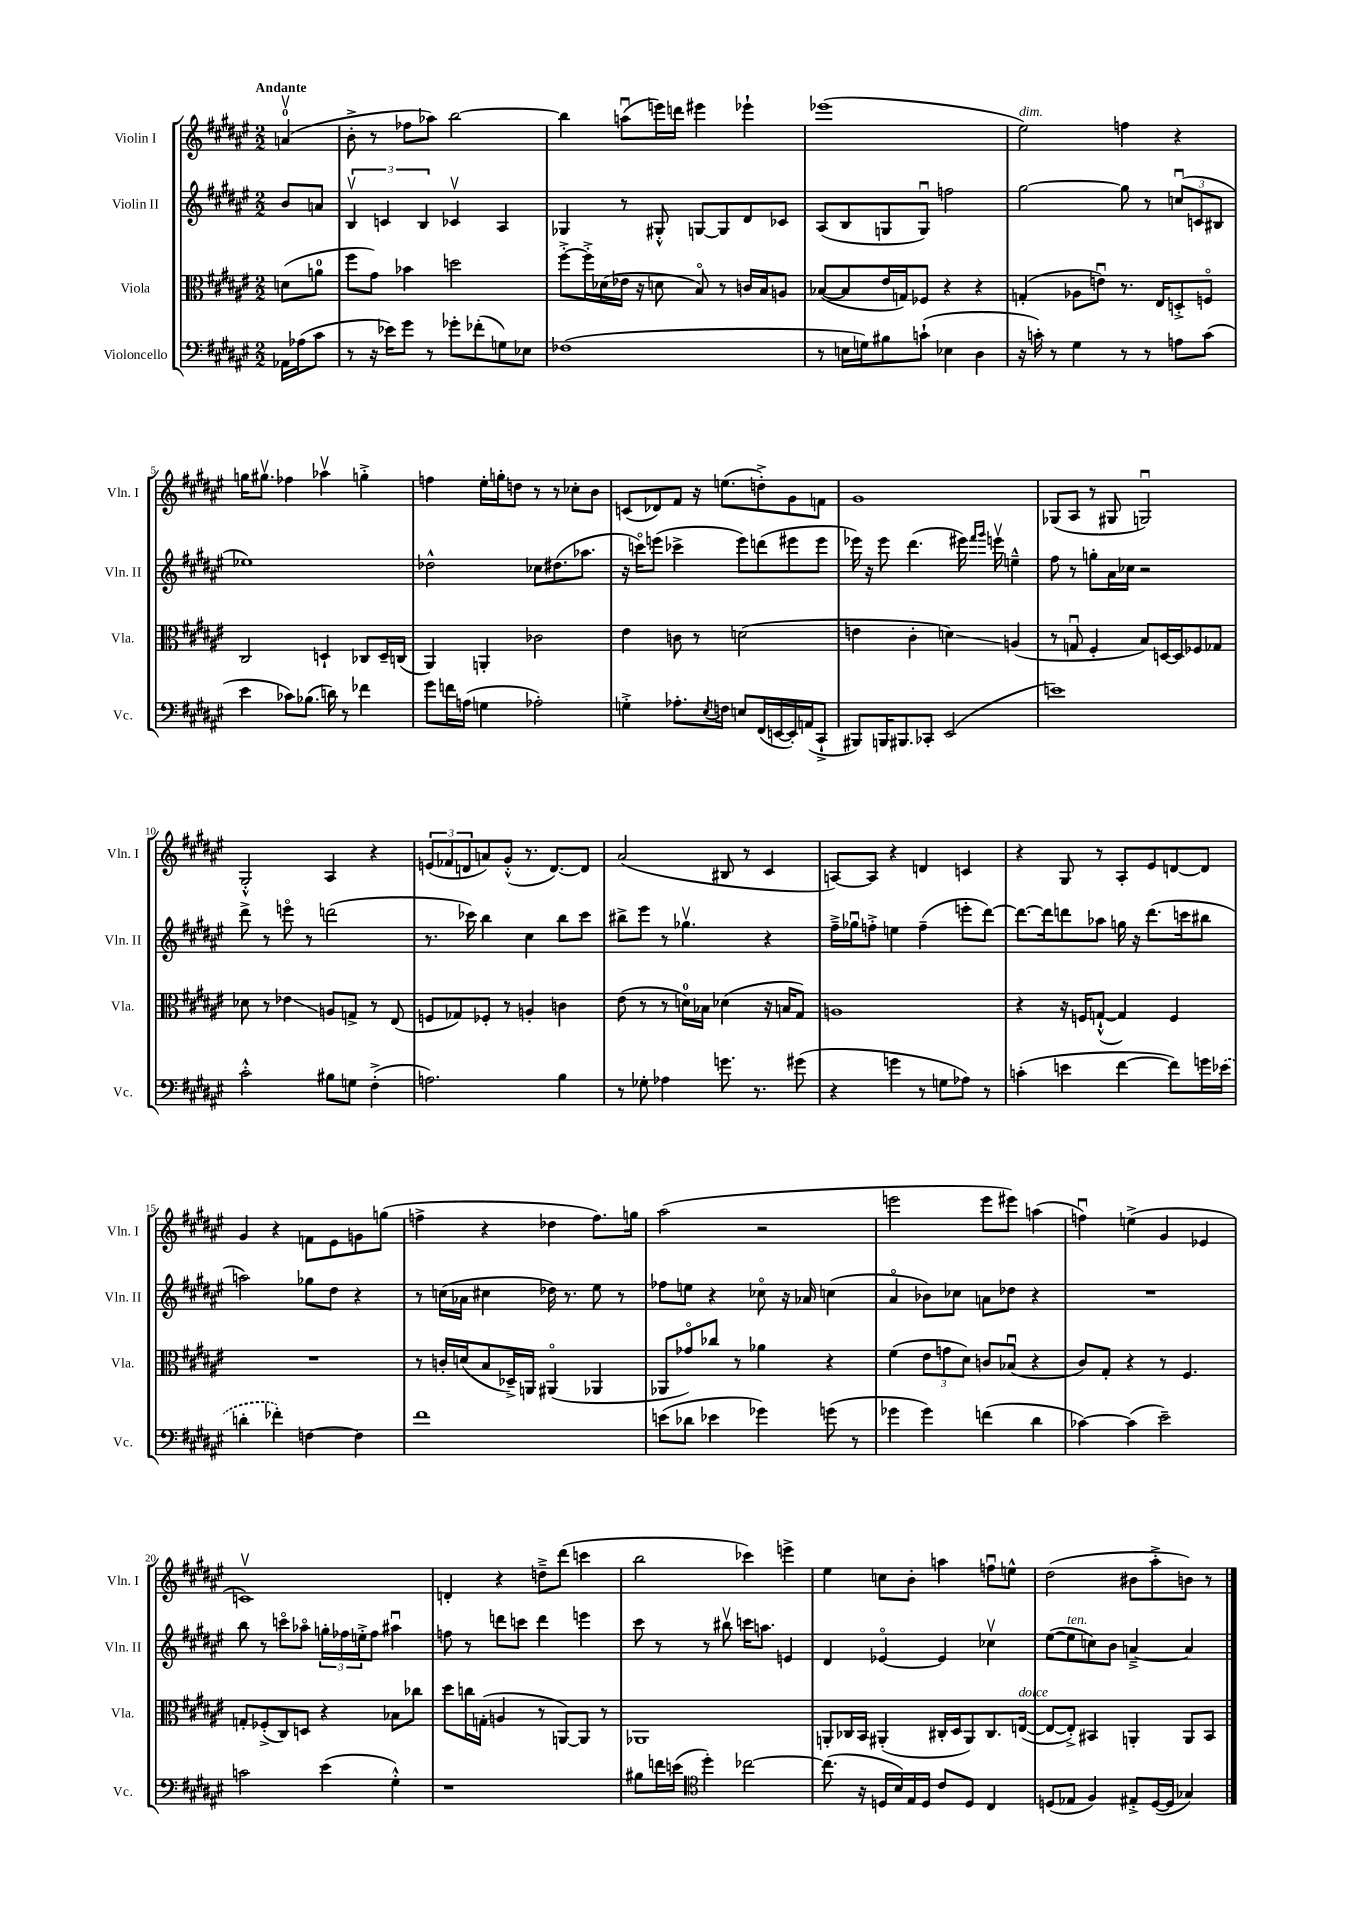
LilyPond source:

<<
\new StaffGroup <<
\new Staff = "s0" \with { instrumentName = "Violin I" shortInstrumentName = "Vln. I" } {
    \clef treble \key fis \major \numericTimeSignature \time 2/2 \partial 4 \tempo "Andante"
    a'4-0\upbow( |
    b'8-.-> r8 fes''8 aes''8) b''2~ |
    b''4 a''8\downbow( e'''16) d'''16 eis'''4 ees'''4-! |
    ees'''1( |
    eis''2^\markup { \italic "dim." }) f''4 r4 |
    g''16 gis''8.\upbow fes''4 aes''4\upbow g''4-.-> |
    f''4 eis''16-. g''16-. d''8 r8 r8 ces''8-. b'8 |
    c'8( des'8) fis'8 r16 e''8.( d''8-.->) gis'8 f'8 |
    gis'1 |
    ges8( ais8 r8 gis8 g2\downbow) |
    gis2-.-^ ais4 r4 |
    \tuplet 3/2 { e'8( fes'8 d'8 } a'8) gis'8-.-^( r8. d'8.~) d'8 |
    ais'2( bis8 r8 cis'4 |
    a8~) a8 r4 d'4 c'4 |
    r4 gis8 r8 ais8-. eis'8 d'8~ d'8 |
    gis'4 r4 f'8 eis'8 g'8 g''8( |
    f''4-> r4 des''4 f''8.) g''16 |
    ais''2( r2 |
    e'''2 e'''8 eis'''8) a''4( |
    f''4\downbow) e''4->( gis'4 ees'4 |
    c'1\upbow) |
    d'4-. r4 d''8---> dis'''8( c'''4 |
    b''2 ces'''4) e'''4-> |
    eis''4 c''8 b'8-. a''4 f''8\downbow e''8-^ |
    dis''2( bis'8 ais''8-.-> b'8) r8 \bar "|." |
}
\new Staff = "s1" \with { instrumentName = "Violin II" shortInstrumentName = "Vln. II" } {
    \clef treble \key fis \major \numericTimeSignature \time 2/2 \partial 4
    b'8 a'8 |
    \tuplet 3/2 { b4\upbow c'4 b4 } ces'4\upbow ais4 |
    ges4 r8 gis8-.-^ g8~ g8 dis'8 ces'8 |
    ais8( b8 g8 g8\downbow) f''2 |
    gis''2~ gis''8 r8 \tuplet 3/2 { c''8\downbow( c'8 bis8 } |
    ees''1) |
    des''2-^ ces''8 dis''8.( aes''8. |
    r16 c'''16\flageolet) e'''8( ces'''4-> e'''8) d'''8( eis'''8 eis'''8 |
    ees'''16) r16 ees'''8 dis'''4.( eis'''16) \grace { fis'''16 gis'''16 } e'''16\upbow e''4---^ |
    fis''8 r8 g''8-. ais'16 ces''16 r2 |
    dis'''8-> r8 e'''8\flageolet r8 d'''2( |
    r8. ces'''16) b''4 cis''4 b''8 ces'''8 |
    bis''8-> eis'''8 r8 ges''4.\upbow r4 |
    fis''16---> ges''16\downbow f''8-.-> e''4 f''4--( e'''8-. dis'''8~) |
    dis'''8.~ dis'''16 d'''8 aes''8 g''16 r16 d'''8.( c'''16 bis''8 |
    a''2) ges''8 dis''8 r4 |
    r8 c''16( aes'16 cis''4 des''16) r8. eis''8 r8 |
    fes''8 e''8 r4 ces''8\flageolet r16 aes'16 c''4( |
    ais'4\flageolet bes'8) ces''8 a'8 des''8 r4 |
    R1 |
    b''8 r8 c'''8\flageolet aes''8\flageolet \tuplet 3/2 { g''16-. fes''16 e''16-.-> } fes''8 ais''4\downbow |
    f''8 r8 d'''8 c'''8 d'''4 e'''4 |
    cis'''8 r8 r8 bis''8\upbow c'''16 a''8. e'4 |
    dis'4 ees'4~\flageolet ees'4 ces''4\upbow |
    eis''8~( eis''8^\markup { \italic "ten." } c''8) b'8 a'4~---> a'4 \bar "|." |
}
\new Staff = "s2" \with { instrumentName = "Viola" shortInstrumentName = "Vla." } {
    \clef alto \key fis \major \numericTimeSignature \time 2/2 \partial 4
    d'8( a'8-0 |
    fis''8 gis'8) bes'4 d''2 |
    fis''8~-.-> fis''16-.-> des'16( ees'16 r16 d'8 b8\flageolet) r8 c'16 b16 a8 |
    bes8~( bes8 eis'16 g16) fes8 r4 r4 |
    g4-.( aes8 e'8\downbow) r8. eis16 d8-.-> f8\flageolet |
    cis2 d4-! ces8 d16-- c16( |
    ais,4) a,4-. ces'2 |
    eis'4 c'8 r8 d'2( |
    e'4 cis'4-. d'4\glissando) a4( |
    r8 g8\downbow fis4-. b8) d16~ d16 fes8 ges8 |
    des'8 r8 ees'4\glissando a8 g8-> r8 eis8( |
    f8 ges8) fes8-. r8 a4-. c'4 |
    eis'8( r8 r8 d'16-0) bes16 des'4( r16 b16 gis8) |
    a1 |
    r4 r16 f16 g8~-!-^( g4) f4 |
    R1 |
    r8 c'16-. d'16( b8 des16--->) a,16 ais,4\flageolet( aes,4 |
    aes,8 ges'8\flageolet) ces''8 r8 aes'4 r4 |
    fis'4( \tuplet 3/2 { eis'8 g'8 dis'8) } c'8 bes8\downbow( r4 |
    cis'8) gis8-. r4 r8 fis4. |
    g8-. fes8-.->( cis8) d8 r4 bes8 ces''8 |
    dis''8 c''16 g16-.( a4 r8 a,8~) a,8 r8 |
    aes,1 |
    a,8-. ces16 b,16 ais,4-.( cis16-. dis16 ais,8) cis8. e16~^\markup { \italic "dolce" }( |
    e8~ e8-.->) bis,4 a,4-. a,8 bis,8 \bar "|." |
}
\new Staff = "s3" \with { instrumentName = "Violoncello" shortInstrumentName = "Vc." } {
    \clef bass \key fis \major \numericTimeSignature \time 2/2 \partial 4
    aes,16 aes16( cis'8 |
    r8 r16 ees'16) gis'8 r8 ges'8-. fes'8-.( g8) ees8 |
    fes1( |
    r8 e16 g16) bis8 c'8-!( ees4 dis4 |
    r16 c'16-.) r8 gis4 r8 r8 a8 c'8( |
    eis'4 ces'8) bes8.( d'16) r8 fes'4 |
    gis'8 f'16 a16( g4 aes2-.) |
    g4-.-> aes8.-. \acciaccatura { eis8 } f16 e8 fis,16( e,16~ e,16-.) a,16( cis,8-!-> |
    bis,,8) b,,16 bis,,8. ces,8-. eis,2( |
    e'1) |
    cis'2-.-^ bis8 g8 fis4-.->( |
    a2.) b4 |
    r8 ges8-. aes4 g'8. r8. gis'8( |
    r4 g'4 r8 g8 aes8) r8 |
    c'4-.( e'4 fis'4~ fis'8) g'16 \once \slurDashed ees'16( |
    d'4-. fes'4-.) f4~ f4 |
    fis'1 |
    e'8( des'8 ees'4 ges'4) g'8( r8 |
    ges'4 ges'4) f'4( dis'4 |
    ces'4~) ces'4( eis'2--) |
    c'2 eis'4( gis4-.-^) |
    r1 |
    bis8 f'16 e'16( \clef tenor dis''4-.) ces''2~ |
    ces''8.( r16 d16 b16) eis16 d16 cis'8 d8 cis4 |
    d8( ees8 fis4) eis8-.-> d16~( d16 ges4) \bar "|." |
}
>>
>>
